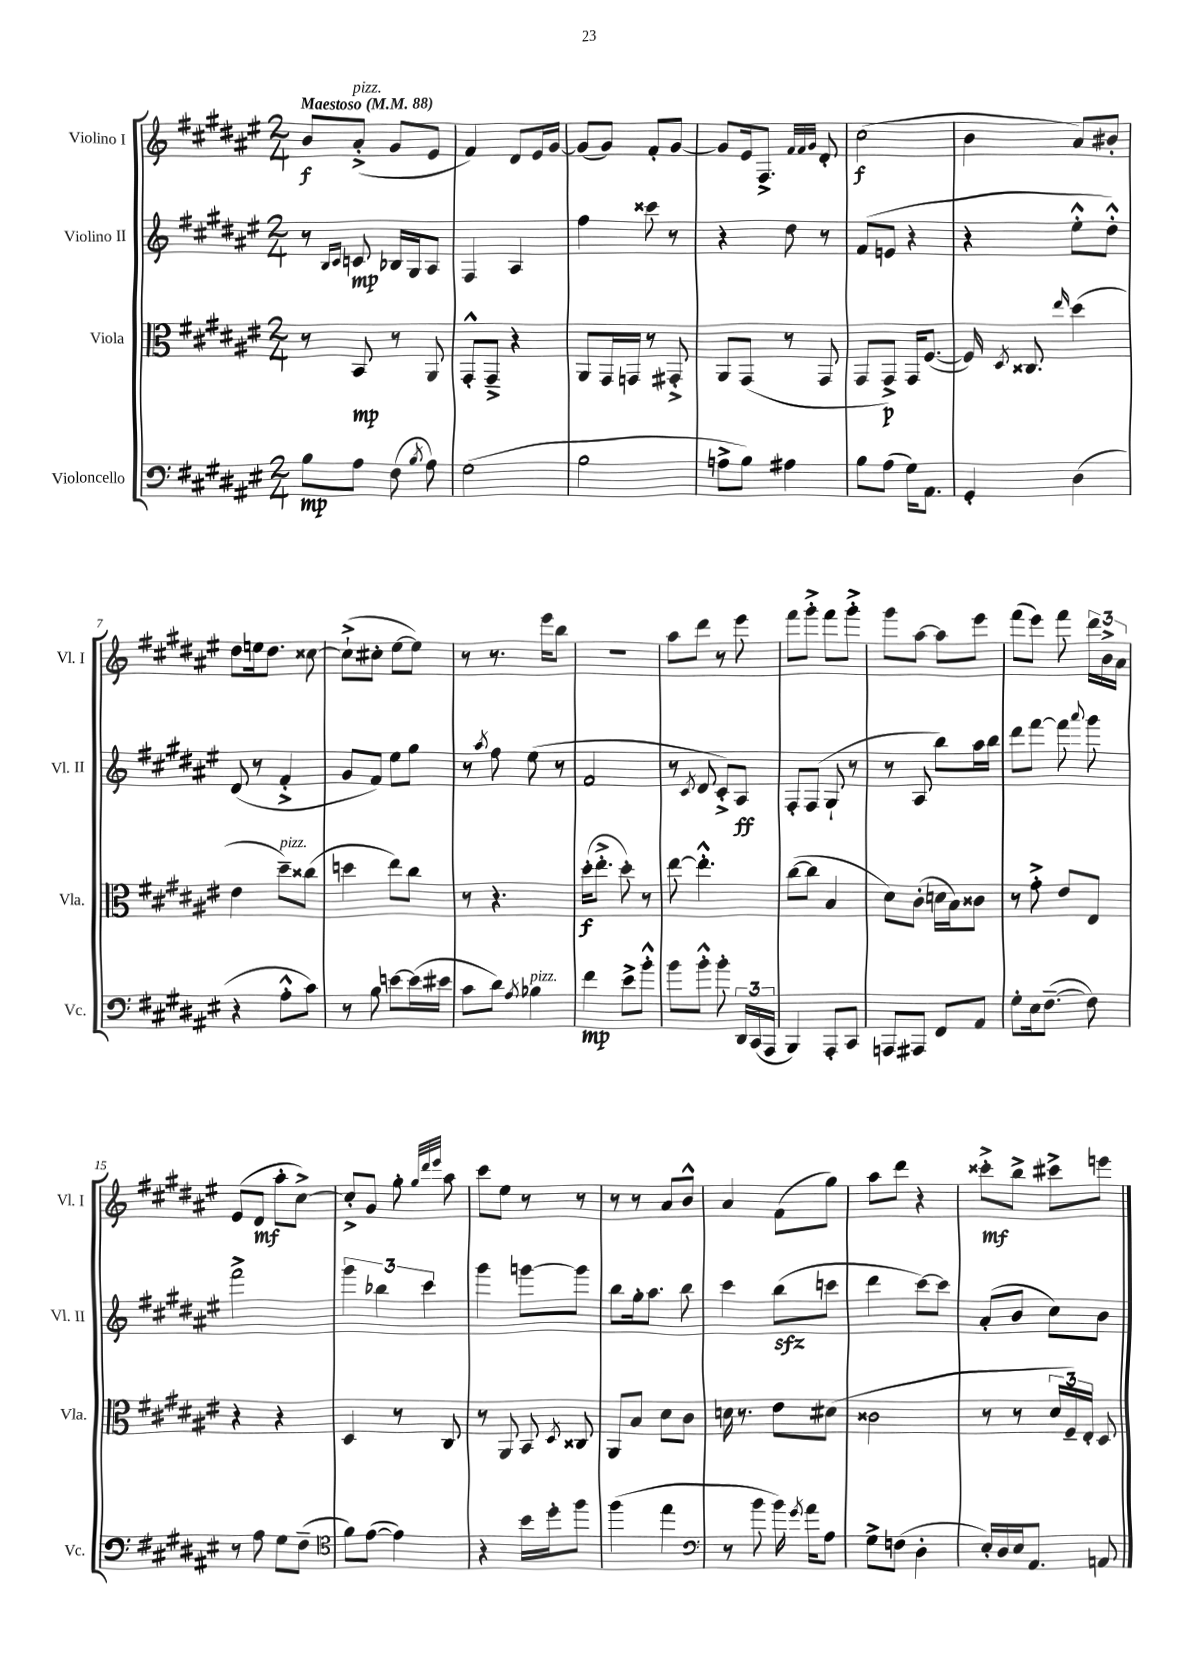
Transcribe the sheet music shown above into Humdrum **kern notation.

**kern	**kern	**kern	**kern
*staff4	*staff3	*staff2	*staff1
*clefF4	*clefC3	*clefG2	*clefG2
*k[f#c#g#d#a#e#]	*k[f#c#g#d#a#e#]	*k[f#c#g#d#a#e#]	*k[f#c#g#d#a#e#]
*M2/4	*M2/4	*M2/4	*M2/4
*MM88	*MM88	*MM88	*MM88
8B	8r	8r	8b
.	.	16qqB	.
.	.	16qqc#	.
8A#	8BB	8c	(8a#'^
(8F#	8r	16B-	8g#
.	.	16G#	.
8qB	.	.	.
8A#)	8AA#	8A#	8e#
=	=	=	=
(2G#	8GG#'^^	4F#	4f#)
.	8GG#~^	.	.
.	4r	4A#	8d#
.	.	.	16e#
.	.	.	[16g#
=	=	=	=
2B	8AA#	4ff#	(8g#]
.	16GG#	.	8g#)
.	16GG	.	.
.	8r	8ccc##	8f#'
.	8GG#'^	8r	[8g#
=	=	=	=
8A^	8AA#	4r	8g#]
8B)	(8GG#	.	16e#
.	.	.	8.F#^
4A#	8r	8dd#	.
.	.	.	32qqf#
.	.	.	32qqf#
.	.	.	32qqg#
.	8GG#	8r	8d#'
=	=	=	=
8B	8GG#	(8f#	(2cc#
(8A#	8GG#^)	8e	.
16G#)	16GG#	4r	.
8.AA#	([8.F#	.	.
=	=	=	=
4GG#'	16F#])	4r	4b
.	8qD#	.	.
.	8.C##	.	.
.	16qqee#	.	.
(4D#	(4dd#	8ee#'^^	8a#)
.	.	8dd#'^^)	8b#'
=	=	=	=
4r	4e#	(8d#	8dd#
.	.	8r	16ee
.	.	.	8.dd#
8A#'^^	8dd#~)	4f#'^	.
8c#)	(8cc##	.	[8cc##
=	=	=	=
8r	4dd	8g#	(8cc##`^]
8B	.	8f#)	8cc#'
[8e	8ee#)	8ee#	[8ee#
(16e]	8cc#	8gg#	8ee#])
16e#	.	.	.
=	=	=	=
8c#	8r	8r	8r
.	.	8qaa#	.
8d#)	4.r	8ff#	8.r
8qA#	.	.	.
4B-	.	(8ee#	.
.	.	.	16eee#
.	.	8r	8bb
=	=	=	=
4f#	(16dd#'	2f#	2r
.	8.ee#'^	.	.
8e#^	8dd#')	.	.
8b'^^	8r	.	.
=	=	=	=
8b	[8ee#	8r	8aa#
.	.	8qc#	.
8b'^^	4.ee#'^^]	8d#	8ddd#
8b'	.	8c#'^)	8r
24DD#	.	8A#	8eee#
(24CC#	.	.	.
24AAA#	.	.	.
=	=	=	=
4BBB)	([8cc#	8F#'	8fff#
.	8cc#]	(8F#	8ggg#'^
8AAA#'	4B	8G#`	8fff#
8CC#	.	8r	8ggg#'^
=	=	=	=
8AAA	8d#)	8r	8ggg#
8AAA#	(8c#'	8A#	[8aa#
8FF#	16d	8bb)	8aa#]
.	16B)	.	.
8AA#	8c##	16aa#	8eee#
.	.	16bb	.
=	=	=	=
8G#'	8r	8ddd#	(8fff#
16E#	8g#'^	[8fff#	8eee#)
([8.F#~	.	.	.
.	8e#	8fff#]	8fff#
.	.	8qqaaa#	.
8F#])	8E#	8ggg#	24ddd#
.	.	.	24b^
.	.	.	24a#
=	=	=	=
8r	4r	2fff#^	(8e#
8A#	.	.	8d#
8G#	4r	.	8aa#'
(8F#~	.	.	[8cc#^)
=	=	=	=
*clefC4	*	*	*
8f#)	4D#	6ggg#	8cc#'^]
([8e#	.	.	8g#
.	.	6bb-	.
4e#])	8r	.	8gg#'
.	.	6ccc#	.
.	.	.	32qqgg#
.	.	.	32qqddd#
.	.	.	32qqeee#
.	8C#	.	8aa#
=	=	=	=
4r	8r	4ggg#	8ccc#
.	8AA#	.	8ee#
16b	8BB	[8ggg	8r
16dd#'	.	.	.
.	8qD#	.	.
8ff#	8C##	8ggg]	8r
=	=	=	=
(4ff#	8AA#	8bb	8r
.	8B	16gg#'	8r
.	.	8.aa#	.
4ee#	8d#	.	8a#
.	8c#	8bb	8b^^
=	=	=	=
*clefF4	*	*	*
8r	16d	4ccc#	4a#
.	8.r	.	.
8b	.	.	.
16b)	8e#	(8bb	(8f#
8qg#	.	.	.
16a#	.	.	.
8A#	(8d#	8ccc	8gg#)
=	=	=	=
8G#^	2c##	4ddd#	8aa#
(8F	.	.	8ddd#
4D#'	.	[8ccc#)	4r
.	.	8ccc#]	.
=	=	=	=
16E#')	8r	(8a#'	8ccc##'^
16D#	.	.	.
16E#	8r	8b	8bb^
8.AA#	.	.	.
.	24d#	8cc#)	8ccc#^
.	24F#~)	.	.
.	24E#'	.	.
8AA	8D#	8b	8eee
==	==	==	==
*-	*-	*-	*-
